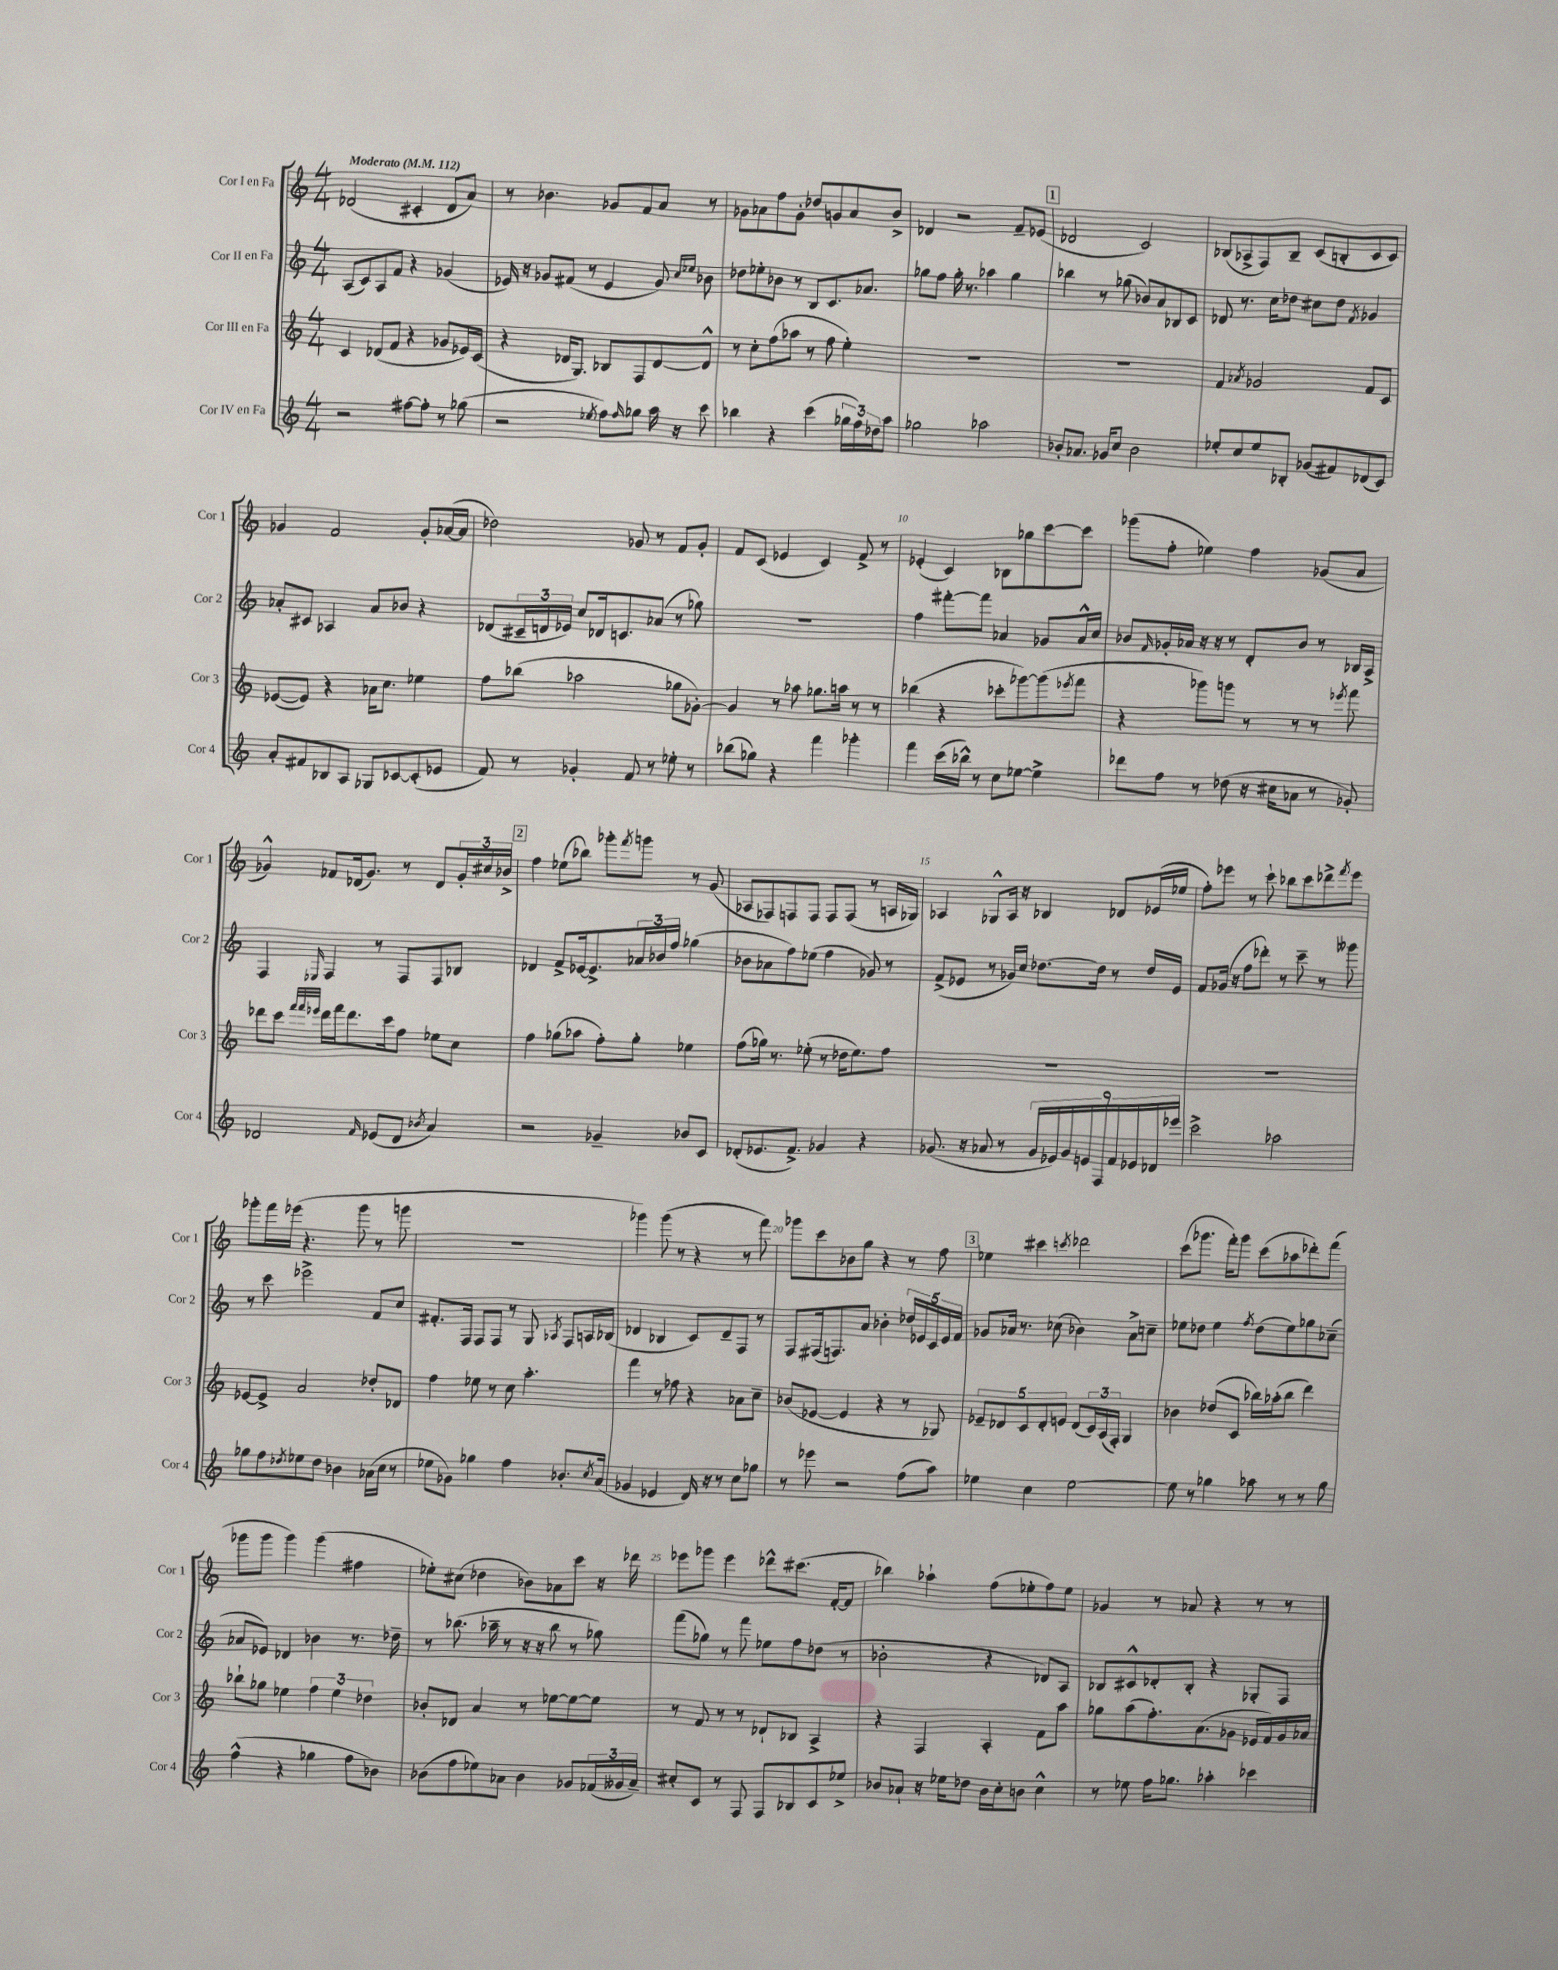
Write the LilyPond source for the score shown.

<<
\new StaffGroup <<
\new Staff = "s0" \with { instrumentName = "Cor I en Fa" shortInstrumentName = "Cor 1" } {
    \clef treble \key c \major \numericTimeSignature \time 4/4 \tempo "Moderato" 4 = 112
    des'2( cis'4-. des'8 a'8) |
    r8 bes'4. ges'8 f'8 a'8 r8 |
    ges'8 aes'8 f''8 ges'8-. des''8 g'8 aes'8 b'8-> |
    des'4 r2 f'8-- ees'8( |
    \mark \markup { \box "1" } des'2 c'2) |
    bes8( aes8-> f8) bes8-- c'8( b8-. c'8 c'8) |
    ges'4 f'2 ges'8-. aes'16~( aes'16 |
    des''2) ges'8 r8 f'8 ges'8-. |
    f'8 c'8( ees'4 c'4) f'8-> r8 |
    ees'4-.( c'4) bes8 ges''8 c'''8~ c'''8 |
    ges'''8( f''8-. ees''4) f''4 ges'8( a'8 |
    ges'4-^) fes'8 des'16( ges'8.) r8 des'8 \tuplet 3/2 { ges'16-. cis''16 bes'16-> } |
    \mark \markup { \box "2" } f''4 ees''8( bes''8) ges'''8-. \acciaccatura { f'''8 } g'''8 r8 g'8( |
    aes8 fes8) f8 f8 f8 f8( r8 a16 ges16) |
    aes4 ges8-^ aes16 r16 bes4 des'8 ees'16( ees''16 |
    f''8-.) ees'''8 r8 c'''8-! bes''8 c'''8 des'''8-> \acciaccatura { f'''8 } ees'''8 |
    ges'''8-. f'''16 ees'''16( r4. ges'''8 r8 g'''8 |
    R1 |
    ges'''4) ges'''8( r8 r4 r8 f'''8) |
    ges'''8 c'''8 bes'8 g''8 r4 r8 f''8 |
    \mark \markup { \box "3" } ees''4 cis'''4 \acciaccatura { c'''8 } des'''2 |
    c'''8( ges'''8. f'''16-.) ges'''8 c'''8( aes''8 des'''8-.) f'''8( |
    ges'''8 ges'''8 ges'''4) ges'''4( fis''4 |
    ees''8-.) cis''8( des''4 bes'8) aes'8 c'''8 r16 des'''16 |
    ees'''8 ges'''8 ees'''4 des'''8-^ cis'''8.( f'16~-. f'8 |
    bes''4) aes''4-! f''8( ees''8-. f''8) ees''8 |
    ges'4 r8 aes'8 r4 r8 r8 \bar "|." |
}
\new Staff = "s1" \with { instrumentName = "Cor II en Fa" shortInstrumentName = "Cor 2" } {
    \clef treble \key c \major \numericTimeSignature \time 4/4
    a8( c'8) a8 f'8 r4 ges'4( |
    ees'16) r16 ges'8 fis'8( r8 ees'4 ges'8) \grace { c''16 ees''16 } bes'8 |
    des''8 ees''8-. bes'8 r8 b8 c'8. aes'8. |
    ges''8 f''8 ges''16-. r8. aes''4 ges''4 |
    \mark \markup { \box "1" } bes''4 r8 ges''8( bes'8) a'8 bes8 c'8 |
    des'8 r8. c''16 des''8 cis''8 des''8 \acciaccatura { f'8 } ges'4 |
    aes'8-. cis'8 aes4 aes'8 bes'8 r4 |
    des'8( \tuplet 3/2 { cis'16-- d'16 ees'16) } c''8 des'16 c'8. aes'8( r8 ges''8) |
    R1 |
    f''4 fis'''8~-. fis'''8 aes'4 ges'8 aes'16-^ c''16 |
    bes'8 \grace { f'16 } ges'16-. aes'16 r16 r16 r8 d'8-. bes'8 r8 bes16 a16-> |
    f4 \grace { ees16 } f4 r8 f8 f8 bes8 |
    \mark \markup { \box "2" } des'4 f'8-> ees'16~ ees'8.-> \tuplet 3/2 { aes'16 bes'16 f''16 } ges''4( |
    bes'8 aes'8 f''8) ees''8( f''4 ges'8) r8 |
    f'8->( ees'8 r8 ges'16) c''16 des''8.~ des''16 r8 des''16 ees'16 |
    f'8 ges'16( r16 f''8 des'''8-.) r8 c'''8-- r8 geses'''8 |
    r8 c'''8 ees'''2-> f'8 c''8 |
    fis'8.-. f16 f8 f8 r8 g8 \acciaccatura { aes8 } f8 a16 bes16( |
    des'4 bes4 c'8) des'8-- f8 r8 |
    f8 fis16( f8.) a'8 bes'4-. \tuplet 5/4 { des''16 ees'16 c'16 ees'16 f'16 } |
    \mark \markup { \box "3" } ges'8 aes'16 r8. ces''8( bes'4) aes'8-> c''8-- |
    ees''8 des''8 ees''4 \acciaccatura { f''8 } des''8( ees''8) ges''8 ces''8--( |
    aes'8 ees'8) des'4 bes'4 r8. des''16-- |
    r8 bes''8.( aes''16-- r8 r16 r16 bes''8 r8 ges''8) |
    f'''8( ges''8) r8 f'''8 ees''8 f''8 des''8( r8 |
    bes'2-. r4 des'8) a8 |
    bes8 cis'8-^ des'8-. bes8-. r4 ges8-. f8 \bar "|." |
}
\new Staff = "s2" \with { instrumentName = "Cor III en Fa" shortInstrumentName = "Cor 3" } {
    \clef treble \key c \major \numericTimeSignature \time 4/4
    c'4 des'8( f'8 r4 ges'8 ees'16) c'16( |
    r4 des'16 g8.) bes8 f8 des'8~ des'8-^ |
    r8 c''8-. f''8( aes''8 r8 f''8 e''4-.) |
    R1 |
    \mark \markup { \box "1" } R1 |
    f'4 \acciaccatura { aes'8 } ges'2 f'8 c'8 |
    ees'8~( ees'8) r4 aes'16 c''8. ees''4 |
    f''8 bes''8( aes''2 ges''8 ges'8~-.) |
    ges'4 r8 aes''8 ges''8. a''16 r8 r8 |
    bes''4( r4 ces'''8-. ges'''8~) ges'''8( \acciaccatura { ees'''8 } f'''8 |
    r4 ges'''8) g'''8 r8 r8 r8 \acciaccatura { ees'''8 } f'''8 |
    des'''8 c'''8 \grace { f'''32 f'''32 ees'''32 } des'''16 f'''16 des'''8. c'''16 f''8 ees''8 c''8 |
    \mark \markup { \box "2" } f''4 ges''8( aes''8 f''8-.) ges''8-. ees''4 |
    f''8( ges''16) r8. ees''8-.( r8 des''16 ees''8.) f''8 |
    R1 |
    R1 |
    ees'8~ ees'8-> a'2 des''8-. des'8 |
    f''4 ees''8 r8 c''8 a''4.-. |
    f'''4 r8 fes''8 r4 aes'8 c''8-- |
    bes'8( ees'8~ ees'4 r4 r8 ges8) |
    \mark \markup { \box "3" } \tuplet 5/4 { ees'8-- des'8 c'8 des'8-. e'8 } des'8( \tuplet 3/2 { c'16) a16( f16-.) } g4 |
    bes'4 des''8( c'8 bes''16) aes''16-.( bes''8 d'''4) |
    bes''8-! ges''8 ees''4 \tuplet 3/2 { f''4 ees''4 des''4 } |
    bes'8-. des'8 a'4 r8 ees''8~ ees''8~ ees''8 |
    r8 f'8 r8 r8 des'8-! bes8 a4-> |
    r4 f4 a4-. f'8 a''8 |
    ges''8 a''8( f''8.-.) a'8.( ges'8 ees'16 f'16) ges'16 aes'16 \bar "|." |
}
\new Staff = "s3" \with { instrumentName = "Cor IV en Fa" shortInstrumentName = "Cor 4" } {
    \clef treble \key c \major \numericTimeSignature \time 4/4
    r2 fis''8~ fis''8-. r8 ges''8( |
    r2 \acciaccatura { ees''8 } f''8) \grace { f''16 } ges''8 a''16 r16 c'''8 |
    bes''4 r4 c'''4( \tuplet 3/2 { ges''16 f''16) des''16 } a''8 |
    ges''2 aes''2 |
    \mark \markup { \box "1" } bes'8-. aes'8. ges'16 c''8 bes'2 |
    ees''8-. c''8 ees''8 bes8-. ges'8( fis'8) des'8( c'8) |
    a'8-. fis'8 bes8 a8 ges8 ces'8~ ces'8-.( ees'8 |
    f'8) r8 ges'4-. f'8 r8 ees''8-. r8 |
    bes''8( ges''8) r4 f'''4 ges'''4-. |
    f'''4 c'''16( bes''16-^) r8 c''8 ees''8~ ees''4-> |
    des'''8 f''8 r8 des''8( r16 cis''16 aes'8 r8 ges'8-.) |
    des'2 \grace { f'16 } ees'8( des'8 \acciaccatura { bes'8 } a'4) |
    \mark \markup { \box "2" } r2 ges'4-- bes'8 c'8 |
    des'8-.( ees'8. f'8.->) ges'4 r4 |
    ges'8.( r16 aes'8 r8 \tuplet 9/8 { ges'16 ees'16) ges'16 e'16 f16 f'16 ees'16 des'16 ees'''16 } |
    c'''2-> aes''2 |
    ges''8 f''8 \acciaccatura { des''8 } ees''8 des''8 bes'4 aes'16( c''16 r8 |
    ees''8 ges'8) ges''4 f''4 bes'8.-. \acciaccatura { c''8 } a'16( |
    ges'4 ees'4 d'16) r16 r8 c''8 ges''8 |
    r8 ees'''8 r2 f''8( a''8) |
    \mark \markup { \box "3" } ees''4 c''4 ees''2~ |
    ees''8 r8 ges''4 aes''8 r8 r8 ges''8 |
    f''4-^( r4 ges''4 f''8 bes'8) |
    bes'8( f''8 ees''8) aes'8 bes'4 ges'8 \tuplet 3/2 { fes'16( geses'16 aes'16--) } |
    cis''8-. c'8 r8 f8 f8 bes8 c'8 ees''8-> |
    bes'8 aes'8-! r16 ees''16 des''8 bes'16 c''16-. b'8 c''4-^ |
    r8 ees''8 f''16 ges''8. aes''4-. ces'''4 \bar "|." |
}
>>
>>
\layout { \context { \Score \override BarNumber.break-visibility = ##(#f #t #t) barNumberVisibility = #(every-nth-bar-number-visible 5) } }
